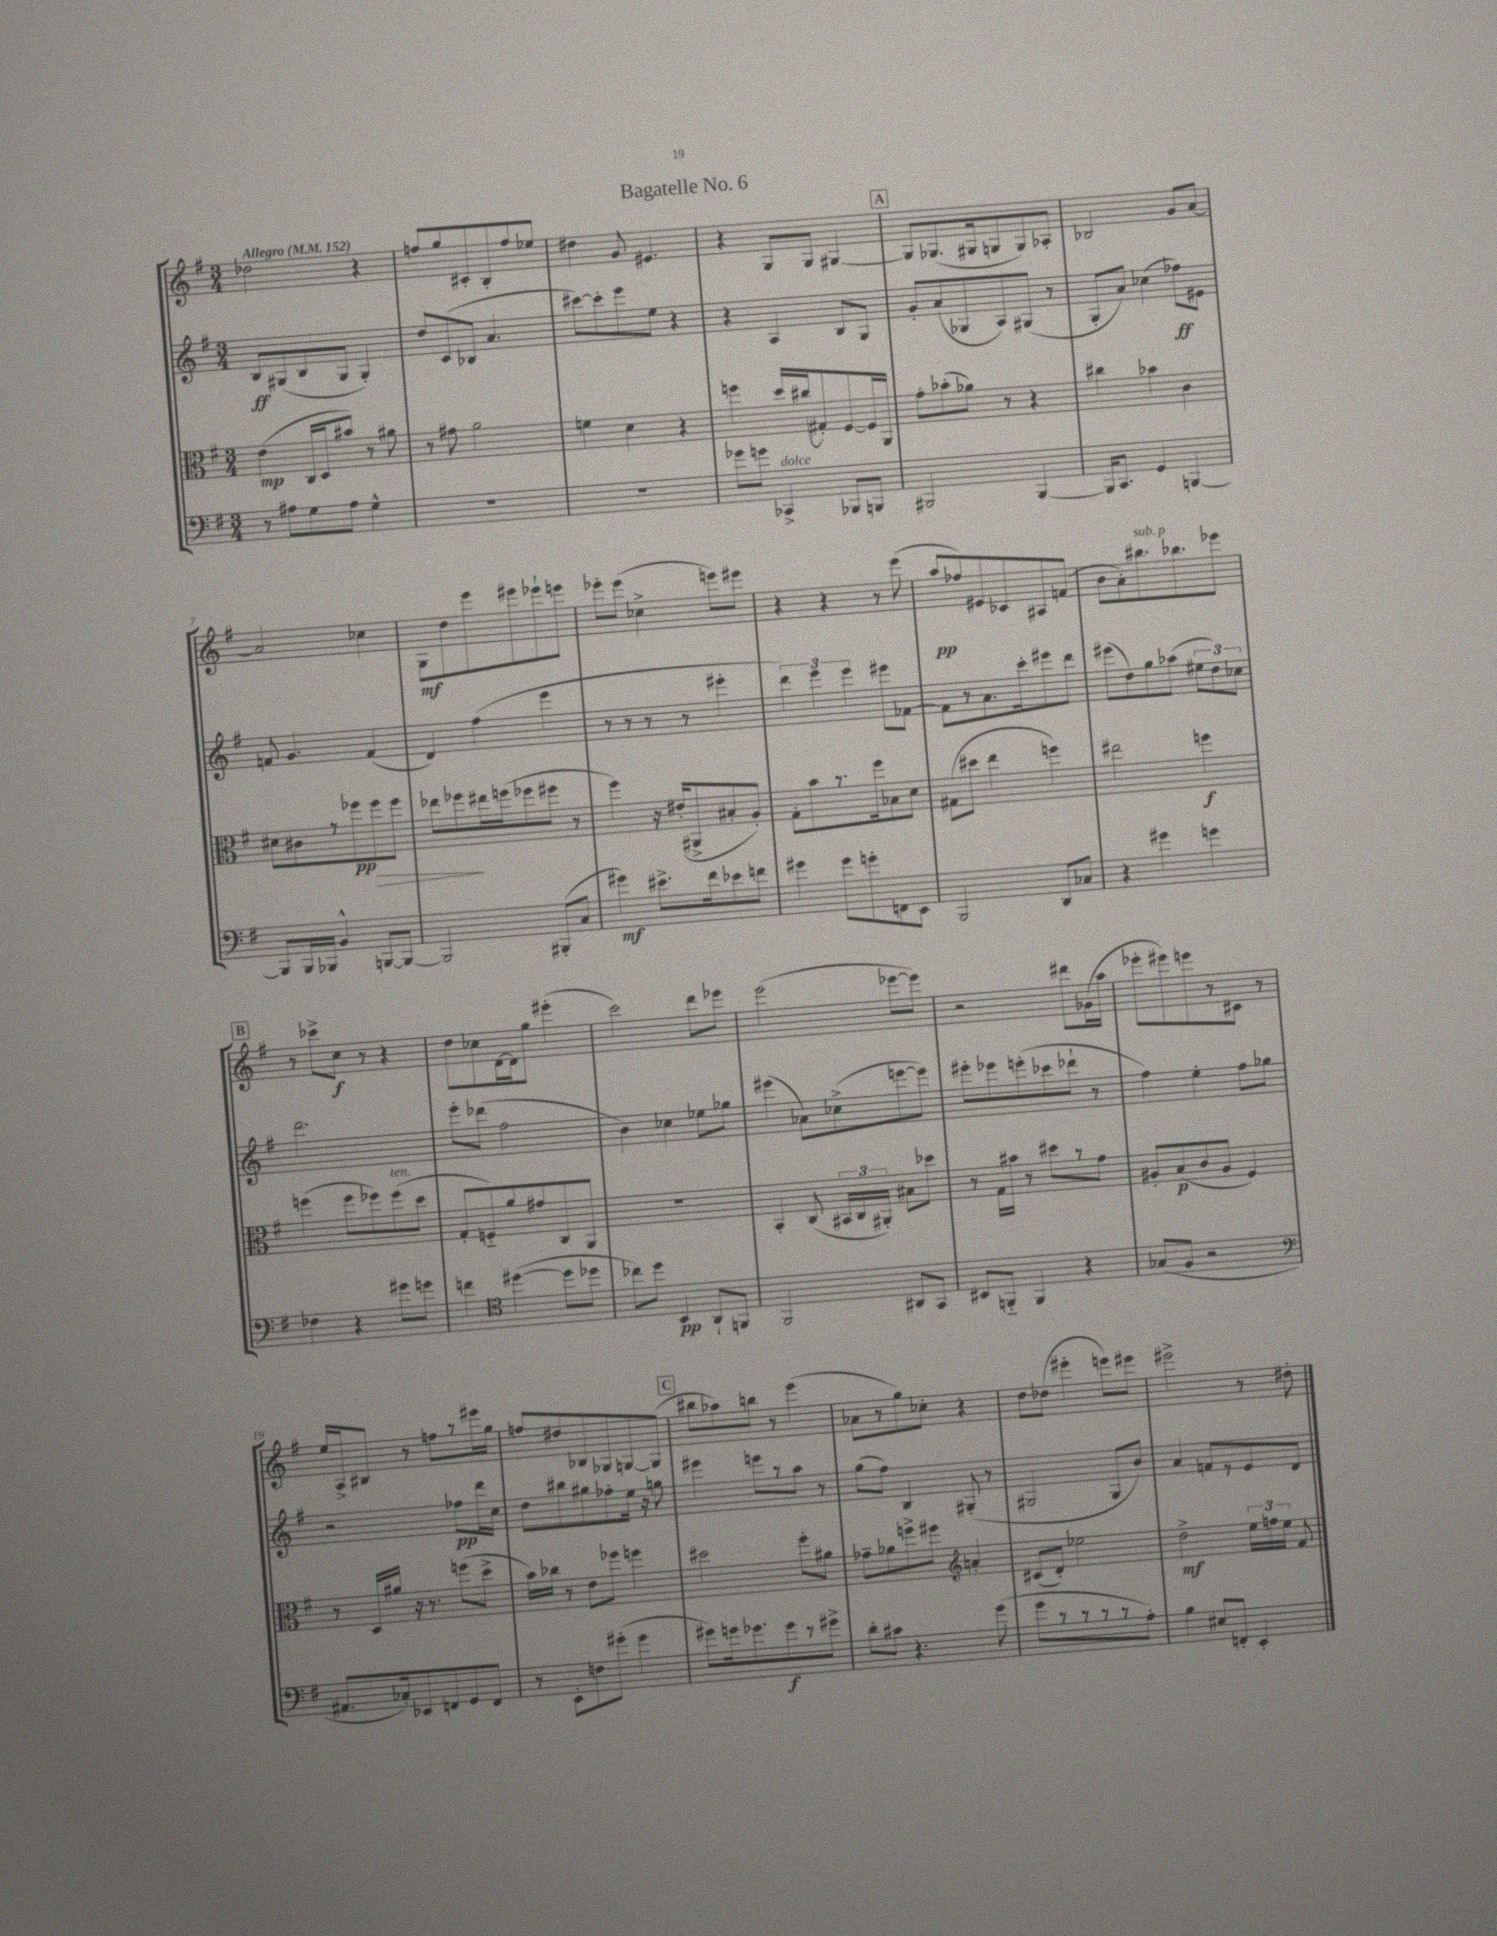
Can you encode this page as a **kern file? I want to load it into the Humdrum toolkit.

**kern	**kern	**kern	**kern
*staff4	*staff3	*staff2	*staff1
*clefF4	*clefC3	*clefG2	*clefG2
*k[f#]	*k[f#]	*k[f#]	*k[f#]
*M3/4	*M3/4	*M3/4	*M3/4
*MM152	*MM152	*MM152	*MM152
8r	(4e	8B	2dd-
8A#	.	(8G#	.
8G	16C	8B	.
.	16D	.	.
8A#	8b#)	8G#	.
4G^^	8r	4G#')	4r
.	8a#	.	.
=	=	=	=
2.r	8r	8dd	8ff
.	8g#	(8c	8gg
.	2a	8B-	8c#'
.	.	4.a	8B'
.	.	.	8ff
.	.	.	8ee-
=	=	=	=
2.r	4f	[8ccc#)	4dd#
.	.	8ccc#']	.
.	4d	8eee	8g
.	.	8ee	4.e#
.	4r	4r	.
=	=	=	=
8g-	4ff	4r	4r
8g	.	.	.
4CC-^	16dd	4A	8G
.	(16cc#	.	.
.	8G#')	.	8G
8BBB-	[8F#	8B	[4G#
8BBB	16F#]	8G	.
.	16AA	.	.
=	=	=	=
2BBB#	8g'	8g'	8G#]
.	(8b-'	(8a	(8.G-
.	8a-)	8G-	.
.	.	.	16G#
.	8r	8A)	8G
[4BBB#	4r	(8G#	8G)
.	.	8r	8A-'
=	=	=	=
16BBB#]	4cc#	8G'	2B-
8.CC	.	.	.
.	.	8a)	.
4GG	4b-	(4cc-	.
[4BBB	4c	8ff-)	8g
.	.	8e#	[8a
=	=	=	=
8BBB]	8d#	8f	2a]
16BBB	8c#	4.g	.
16BBB-	.	.	.
4BB^^	8r	.	.
.	8ff-	.	.
[8BBB	8ff-	(4f	4cc-
8BBB_	8ff-	.	.
=	=	=	=
2BBB]	8ee-	4d)	8G
.	8ff-	.	8dd
.	16ee#	(4ff#	8eee
.	(16ff	.	.
.	8ff-	.	8eee#
(8BBB#'	8ff#	4eee	8eee-`
8C	8r	.	8eee
=	=	=	=
4g#)	4ff#)	8r	8eee-'
.	.	8r	(8eee-
8.e#^	16r	8r	4cc-^
.	(16e#'	.	.
.	8AA#^	8r	.
16f#	.	.	.
8e-	8B#'	4eee#'	8eee)
8f	8A')	.	8eee#
=	=	=	=
4g#	8G'	6ddd)	4r
.	8b	.	.
.	.	6eee	.
8g#	8.r	.	4r
.	.	6eee	.
8g'	.	.	.
.	16ff#	.	.
8FF	8B-	8eee#	8r
8EE	8d	[8f-	(8eee
=	=	=	=
2BBB	(8G#	8f-]	8aa
.	8dd#	8r	8ff-)
.	4ee	8.a	8e#
.	.	.	8c-
.	.	16ccc'	.
8DD	4ff)	8eee#	8A#
8C-	.	8ddd	(8f
=	=	=	=
4r	2ee#	(8eee#	8b
.	.	8dd)	8a')
4g#	.	8gg	8.bb#
.	.	(8aa-	.
.	.	.	8.bb-
4g	4ff	12ee#	.
.	.	12dd)	.
.	.	.	8eee-
.	.	12cc-	.
=	=	=	=
4F-	(4ff	2.ddd	8r
.	.	.	8ccc-^
4r	8ff	.	8cc
.	8ff-)	.	8r
8g#	(8ff-	.	4r
8g	8dd	.	.
=	=	=	=
4f	8G'	8eee'	8dd
.	8F'~)	(8ddd-	8cc-
*clefC4	*	*	*
([4dd#	8a	2ff#	[16d
.	.	.	16d]
.	8g#	.	8gg
8dd#]	8C	.	(4eee#'
8dd-	8AA	.	.
=	=	=	=
8cc-)	2.r	4b)	2ccc)
8dd	.	.	.
4BB	.	4cc-	.
8AA`	.	8ee-	8ddd
8FF	.	8gg-	8eee-
=	=	=	=
2FF#	4BB'	(4eee#	(2eee
.	(8C	8a-)	.
.	24BB#	(8cc-^	.
.	24C	.	.
.	24AA#')	.	.
8AA#	8B#	[8eee	[8eee-
8GG	8dd-	8eee])	8eee-])
=	=	=	=
8BB#	8r	8eee#'	2r
8FF'~	16G	8eee-	.
.	16b#	.	.
4FF	8r	(8eee'	.
.	8dd#	8ccc-	.
4r	8r	8ddd-`	8ddd#
.	8g	8r	(16g-
.	.	.	16aa
=	=	=	=
(8G-	8A#'	4ff#)	8eee-'
8F#	(8B	.	8eee#)
2r	8c	4ee'	8eee
.	8A#	.	8r
.	4F#)	8ff#	8c#
.	.	8gg-	8r
=	=	=	=
*clefF4	*	*	*
8.AA#	8r	2r	16ee
.	.	.	16A^
.	16D	.	8B#
16C-')	16a#	.	.
8EE-	16r	.	8r
.	8.r	.	.
8FF	.	.	8ff
8GG	(8ff	8ff-	8r
8FF	8dd^	16ddd	16eee#
.	.	16cc	16gg
=	=	=	=
8r	16b)	8dd	8ff
.	16cc-	.	.
8EE'	8r	8bb#	8dd#
8F	8e	8gg#	8B-
(8g#'	8ff-	8ff-'	8G-
4g#	4ff	16ee	[8G
.	.	16r	.
.	.	8gg	(8G]
=	=	=	=
8g#)	2dd#	4eee#	8bb#
16g	.	.	8aa-)
8.g-	.	.	.
.	.	8eee	8bb
8g-	.	8r	8r
8r	8ff#'	8aa	(4eee
8g#^	8a#	8r	.
=	=	=	=
8d'	8g-~	(8gg	8a-
8c#	8a-	8ff#)	8r
4.r	8ff^	4B	8gg)
.	8ff#	.	8cc-'
*	*clefG2	*	*
.	4a'	(8G#'	4r
(8g	.	8r	.
=	=	=	=
8g	(8c#	2G#	8dd
8r	8d')	.	(8dd-
8r	2ee-	.	4eee#'
8r	.	.	.
8r	.	8G#	8eee)
8A')	.	8b)	8eee#
=	=	=	=
4B	2dd^	4a	2eee#^
8E#	.	8f	.
8FF'	.	8r	.
4EE'	24ee	8e	8r
.	24ff	.	.
.	24ee	.	.
.	8f#	8d	8dd#'
==	==	==	==
*-	*-	*-	*-
